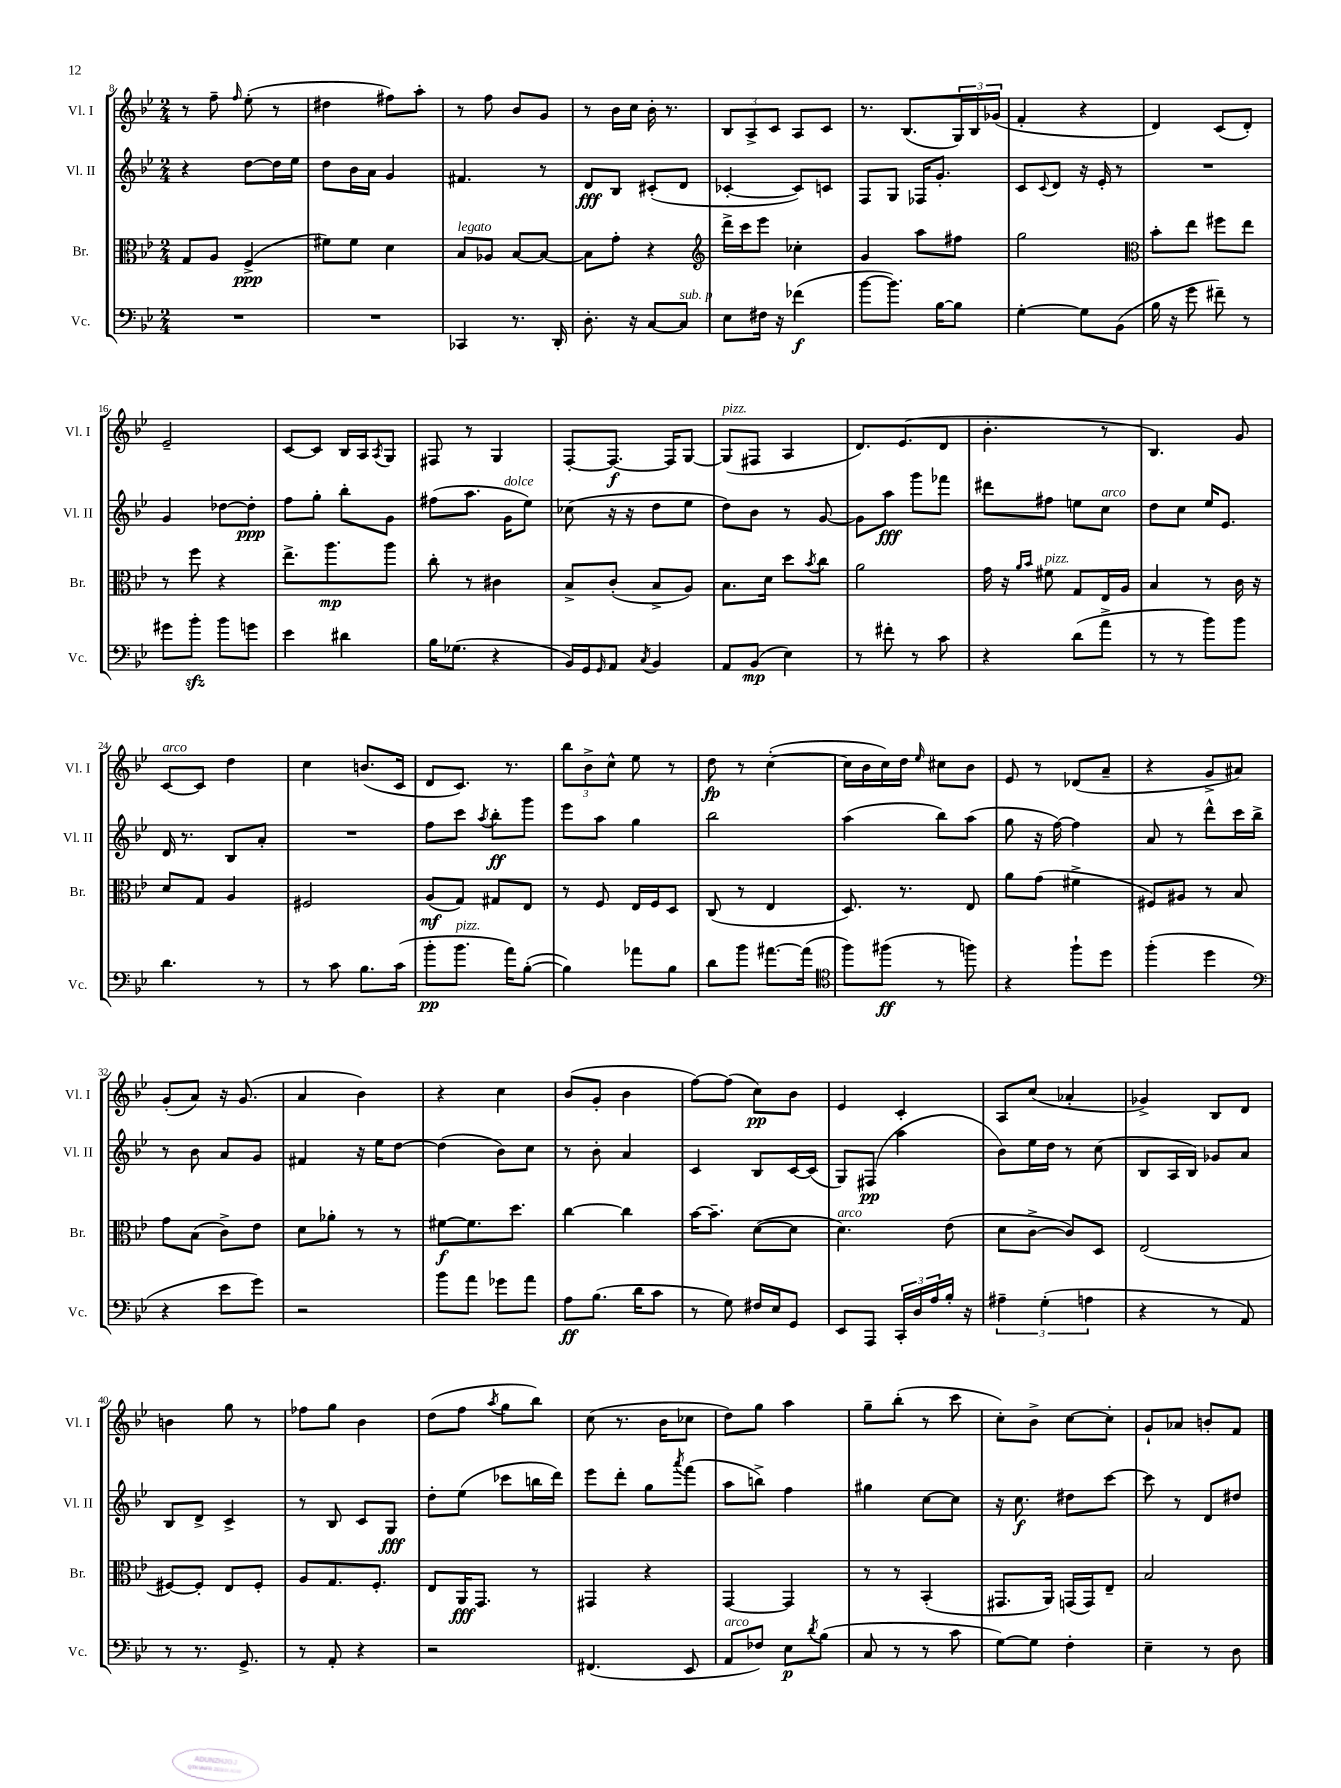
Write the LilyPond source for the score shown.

<<
\new StaffGroup <<
\new Staff = "s0" \with { instrumentName = "Vl. I" shortInstrumentName = "Vl. I" } {
    \clef treble \key bes \major \numericTimeSignature \time 2/4
    r8 f''8-- \grace { f''16 } ees''8-.( r8 |
    dis''4 fis''8) a''8-. |
    r8 f''8 bes'8 g'8 |
    r8 bes'16 c''16 bes'16-. r8. |
    \tuplet 3/2 { bes8 a8-> c'8 } a8 c'8 |
    r8. bes8.( \tuplet 3/2 { g16) bes16 ges'16( } |
    f'4-. r4 |
    d'4) c'8( d'8-.) |
    ees'2-- |
    c'8~ c'8 bes16 a16 \acciaccatura { a8 } g8 |
    fis8 r8 g4 |
    f8~-. f8.~\f f16 g8~ |
    g8^\markup { \italic "pizz." }( fis8 a4 |
    d'8.) ees'8.( d'8 |
    bes'4.-. r8 |
    bes4.) g'8 |
    c'8~^\markup { \italic "arco" } c'8 d''4 |
    c''4 b'8.( c'16 |
    d'8 c'8.) r8. |
    \tuplet 3/2 { bes''8 bes'8-> c''8-^ } ees''8 r8 |
    d''8\fp r8 c''4~-.( |
    c''16 bes'16 c''16) d''16 \grace { ees''16 } cis''8 bes'8 |
    ees'8 r8 des'8( a'8-- |
    r4 g'8-> ais'8) |
    g'8-.( a'8) r16 g'8.( |
    a'4 bes'4) |
    r4 c''4 |
    bes'8( g'8-. bes'4 |
    f''8~) f''8( c''8\pp) bes'8 |
    ees'4 c'4-. |
    a8 c''8( aes'4-. |
    ges'4->) bes8 d'8 |
    b'4 g''8 r8 |
    fes''8 g''8 bes'4 |
    d''8( f''8 \acciaccatura { a''8 } g''8 bes''8) |
    c''8( r8. bes'16 ces''8 |
    d''8) g''8 a''4 |
    g''8-- bes''8-.( r8 c'''8 |
    c''8-.) bes'8-> c''8~ c''8-. |
    g'8-! aes'8 b'8-. f'8 \bar "|." |
}
\new Staff = "s1" \with { instrumentName = "Vl. II" shortInstrumentName = "Vl. II" } {
    \clef treble \key bes \major \numericTimeSignature \time 2/4
    r4 d''8~ d''16 ees''16 |
    d''8 bes'16 a'16 g'4 |
    fis'4. r8 |
    d'8\fff bes8 cis'8-.( d'8 |
    ces'4~-. ces'8) c'8 |
    f8 g8 fes16 g'8.-. |
    c'8 \appoggiatura { c'8 } d'8 r16 ees'16-. r8 |
    R2 |
    g'4 des''8~ des''8-.\ppp |
    f''8 g''8-. bes''8-. g'8 |
    fis''8( a''8. g'16^\markup { \italic "dolce" } ees''8) |
    ces''8( r16 r16 d''8 ees''8 |
    d''8) bes'8 r8 g'8~ |
    g'8 a''8\fff g'''8 fes'''8 |
    dis'''8 fis''8 e''8 c''8^\markup { \italic "arco" } |
    d''8 c''8 ees''16 ees'8. |
    d'16 r8. bes8 a'8-. |
    R2 |
    f''8 c'''8 \acciaccatura { a''8 } bes''8-.\ff g'''8 |
    ees'''8 a''8 g''4 |
    bes''2 |
    a''4( bes''8) a''8( |
    g''8 r16 f''16~) f''4 |
    a'8 r8 d'''8-^ c'''16 bes''16-> |
    r8 bes'8 a'8 g'8 |
    fis'4 r16 ees''16 d''8~ |
    d''4( bes'8) c''8 |
    r8 bes'8-. a'4 |
    c'4 bes8 c'16~ c'16( |
    g8) fis8\pp( a''4 |
    bes'8) ees''16 d''16 r8 c''8( |
    bes8 a16 bes16) ges'8 a'8 |
    bes8 d'8-> c'4-> |
    r8 bes8 c'8 g8\fff |
    d''8-. ees''8( ces'''8 b''16 d'''16) |
    ees'''8 d'''8-. g''8 \acciaccatura { a'''8 } f'''8( |
    a''8 b''8->) f''4 |
    gis''4 c''8~ c''8 |
    r16 c''8.\f dis''8 c'''8~ |
    c'''8 r8 d'8 dis''8 \bar "|." |
}
\new Staff = "s2" \with { instrumentName = "Br." shortInstrumentName = "Br." } {
    \clef alto \key bes \major \numericTimeSignature \time 2/4
    g8 a8 f4->\ppp( |
    fis'8) fis'8 d'4 |
    bes8^\markup { \italic "legato" } aes8 bes8~ bes8~ |
    bes8 g'8-. r4 |
    \clef treble d'''16-> c'''16 ees'''8 ces''4-. |
    g'4 a''8 fis''8 |
    g''2 |
    \clef alto bes'8-. ees''8 fis''8 ees''8 |
    r8 f''8 r4 |
    ees''8.-> a''8.\mp a''8 |
    c''8-. r8 cis'4 |
    bes8-> c'8-.( bes8-> a8) |
    bes8. d'16 d''8 \acciaccatura { bes'8 } c''8 |
    a'2 |
    g'16 r16 \grace { a'16 bes'16 } fis'8^\markup { \italic "pizz." } g8 ees16 a16 |
    bes4 r8 c'16 r16 |
    d'8 g8 a4 |
    fis2 |
    a8\mf( g8) gis8 ees8 |
    r8 f8 ees16 f16 d8 |
    c8( r8 ees4 |
    d8.) r8. ees8 |
    a'8 g'8( fis'4-> |
    fis8) ais8 r8 bes8 |
    g'8 bes8( c'8->) ees'8 |
    d'8 aes'8-. r8 r8 |
    fis'8~\f fis'8. d''8. |
    c''4~ c''4 |
    bes'16~ bes'8.-- d'8~( d'8 |
    d'4.^\markup { \italic "arco" }) ees'8( |
    d'8 c'8~-> c'8) d8 |
    ees2( |
    fis8~) fis8-. ees8 fis8-. |
    a8 g8. f8.-. |
    ees8 a,16\fff g,8. r8 |
    gis,4 r4 |
    g,4~ g,4 |
    r8 r8 bes,4-.( |
    gis,8. a,16) g,16( g,16) ees8-- |
    bes2 \bar "|." |
}
\new Staff = "s3" \with { instrumentName = "Vc." shortInstrumentName = "Vc." } {
    \clef bass \key bes \major \numericTimeSignature \time 2/4
    R2 |
    R2 |
    ces,4 r8. d,16-. |
    d8.-. r16 c8~ c8^\markup { \italic "sub. p" } |
    ees8 fis16 r16 fes'4\f( |
    bes'8~ bes'8.) bes16~ bes8 |
    g4~-. g8 bes,8( |
    bes16 r16 g'8 fis'8--) r8 |
    gis'8 bes'8-.\sfz bes'8 g'8 |
    ees'4 dis'4 |
    bes16 ges8.( r4 |
    bes,16) g,16 \grace { g,16 } a,8 \acciaccatura { c8 } bes,4 |
    a,8 bes,8\mp( ees4) |
    r8 fis'8-. r8 c'8 |
    r4 d'8( a'8-> |
    r8 r8 bes'8) bes'8 |
    d'4. r8 |
    r8 c'8 bes8. c'16( |
    bes'8-.\pp bes'8.^\markup { \italic "pizz." } a'16) bes8~-.( |
    bes4) aes'8 bes8 |
    d'8 bes'8 ais'8.~ ais'16( |
    \clef tenor f''8) fis''8\ff( r8 f''8) |
    r4 f''8-! d''8 |
    f''4-.( d''4 |
    \clef bass r4 ees'8 g'8) |
    r2 |
    bes'8 a'8 ges'8 a'8 |
    a8\ff bes8.( d'16 c'8 |
    r8 g8) fis16 ees16 g,8 |
    ees,8 a,,8 \tuplet 3/2 { c,16-. d16 a16 } bes16-. r16 |
    \tuplet 3/2 { ais4-- g4-.( a4 } |
    r4 r8 a,8) |
    r8 r8. g,8.-> |
    r8 a,8-. r4 |
    r2 |
    fis,4.( ees,8 |
    a,8^\markup { \italic "arco" } fes8) ees8\p \acciaccatura { d'8 } bes8( |
    c8 r8 r8 c'8 |
    g8~) g8 f4-. |
    ees4-- r8 d8 \bar "|." |
}
>>
>>
\layout { \context { \Score currentBarNumber = #8 } }
